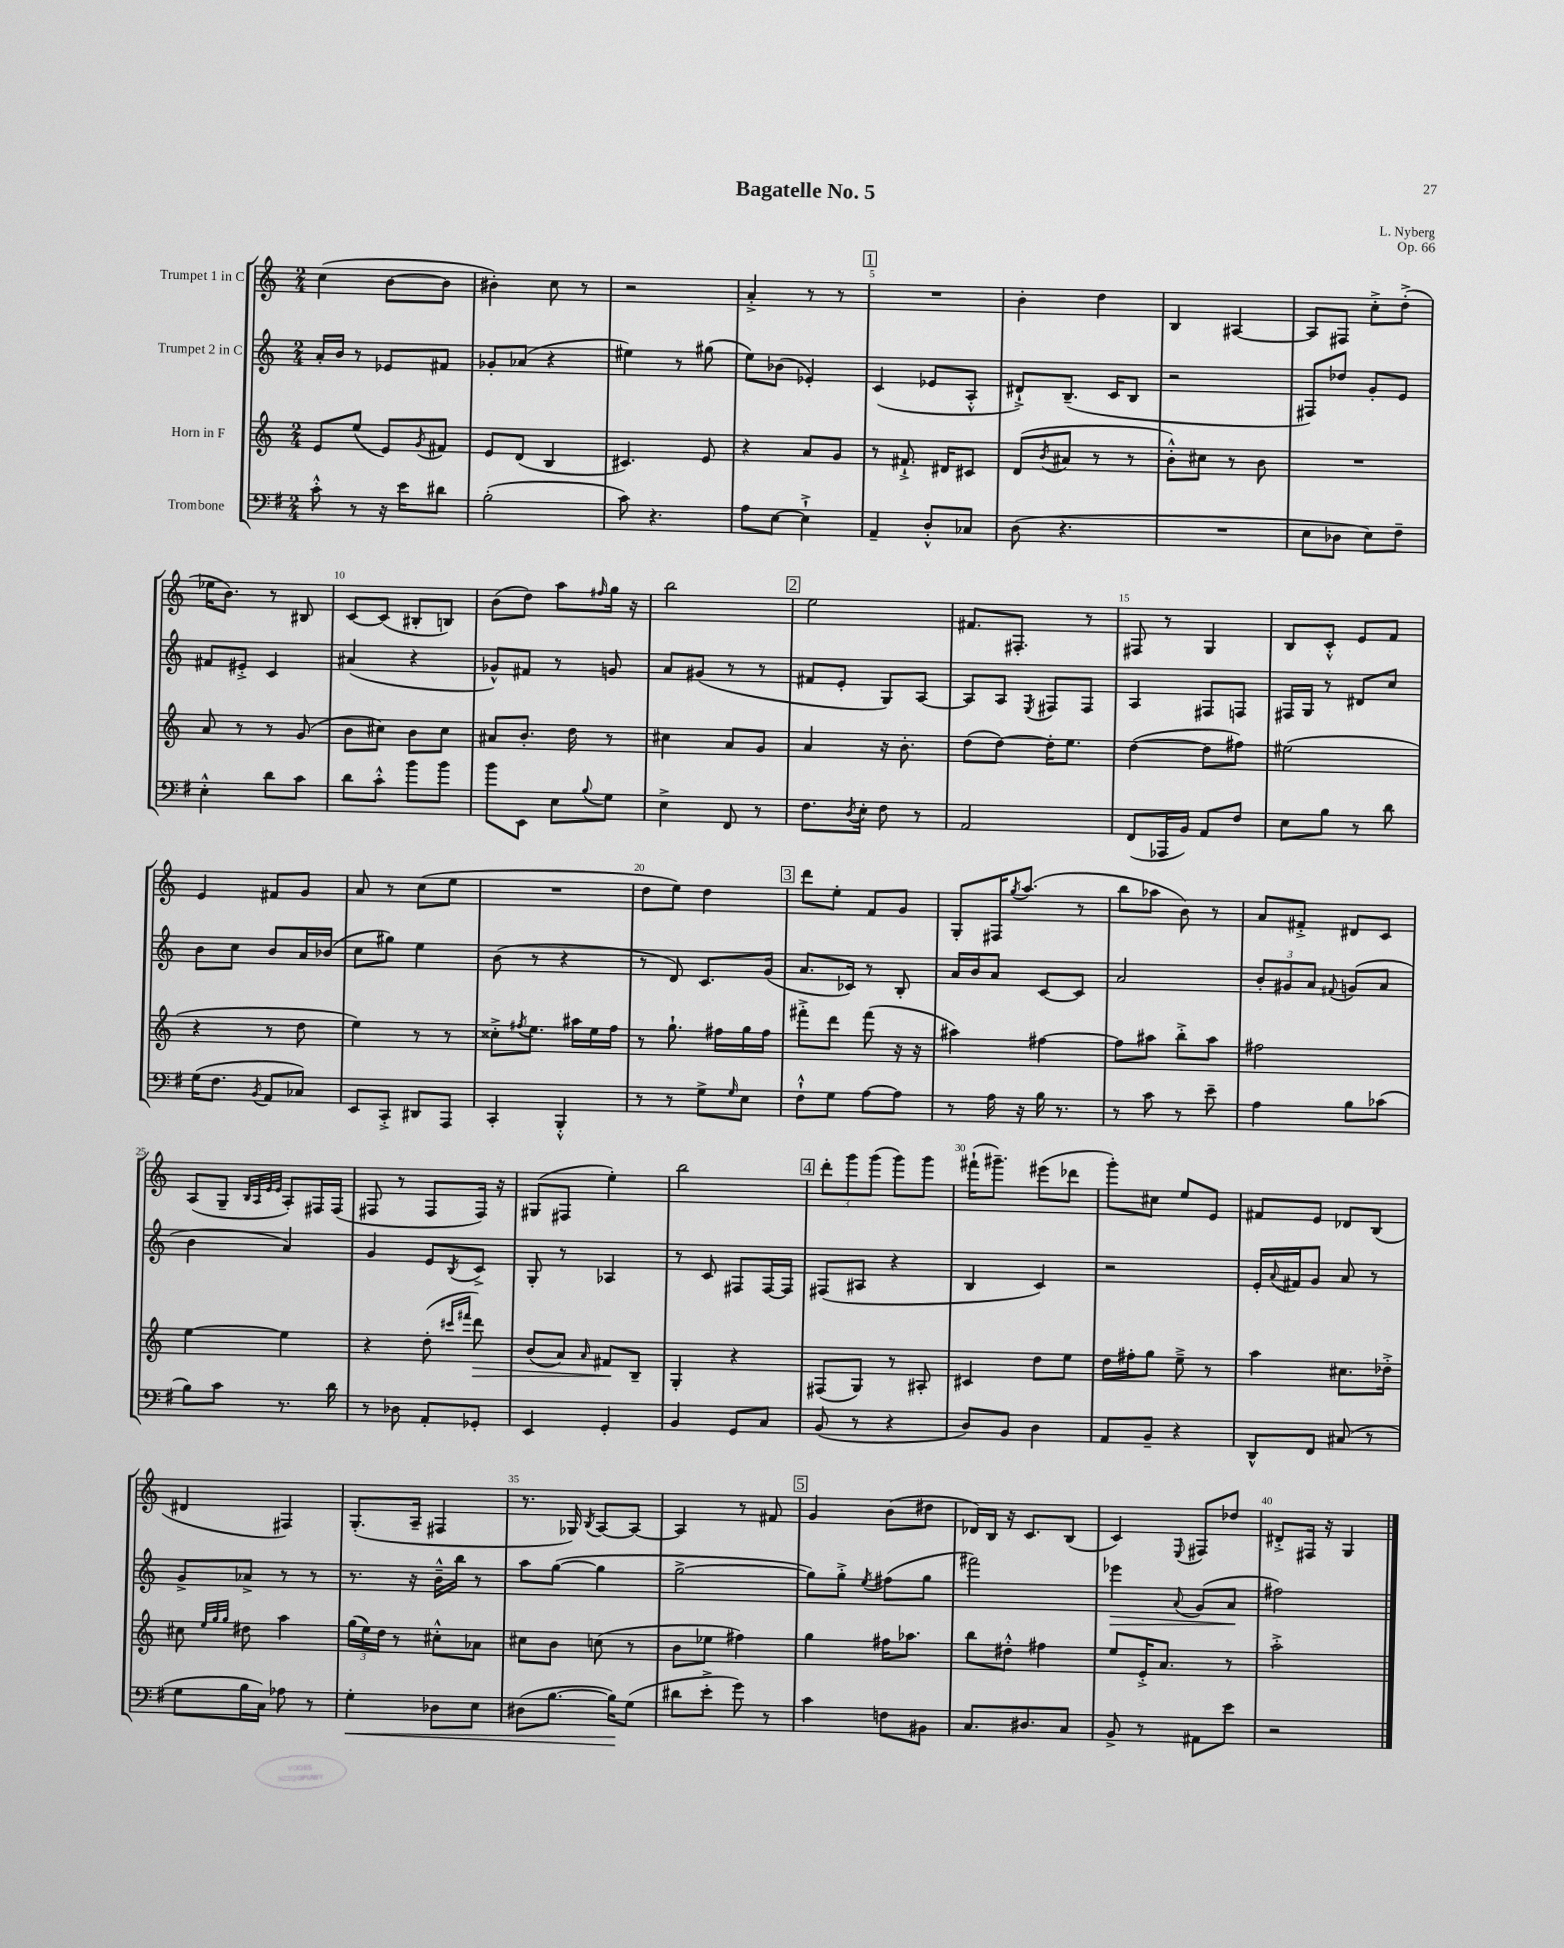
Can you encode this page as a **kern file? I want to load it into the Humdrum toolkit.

**kern	**kern	**kern	**kern
*staff4	*staff3	*staff2	*staff1
*clefF4	*clefG2	*clefG2	*clefG2
*k[f#]	*k[]	*k[]	*k[]
*M2/4	*M2/4	*M2/4	*M2/4
8c'^^	8e	16a'	(4cc
.	.	16b	.
8r	(8ee	8r	.
16r	8e)	8e-	[8b
16e	.	.	.
.	8qg	.	.
8d#	8f#	8f#	8b]
=	=	=	=
(2B'	8e	8g-'	4b#')
.	(8d	(8a-	.
.	4B	4r	8cc
.	.	.	8r
=	=	=	=
8c)	4.c#)	4ee#)	2r
4.r	.	.	.
.	.	8r	.
.	8e	(8gg#	.
=	=	=	=
8A	4r	8ee)	4a'^
[8E	.	(8b-	.
4E`^]	8a	4e-')	8r
.	8g	.	8r
=	=	=	=
4AA~	8r	(4c	2r
.	8.f#`^	.	.
8D'^^	.	8e-	.
.	16d#	.	.
8C-	8c#	8A'^^	.
=	=	=	=
(8D	(8d	8d#`^)	4b'
.	8qb	.	.
4.r	8a#	(8.B~	.
.	8r	.	4dd
.	.	16c	.
.	8r	8B	.
=	=	=	=
2r	8b'^^)	2r	4B
.	8cc#	.	.
.	8r	.	[4A#
.	8b	.	.
=	=	=	=
8E	2r	8F#)	8A#]
8D-	.	8dd-	8F#
8E)	.	8g'	8cc'^
8F#~	.	8e	(8dd'^
=	=	=	=
4E'^^	8a	8f#	16ee-
.	.	.	8.b)
.	8r	8e#'^	.
8d	8r	4c	8r
8c	(8g	.	8B#
=	=	=	=
8d	8b	(4a#	[8c
8c'^^	8cc#)	.	(8c]
8b	8b	4r	8B#'
8b	8cc#	.	8B)
=	=	=	=
8b	8a#	8g-^^)	(8b
8EE	8.b'	8f#	8dd)
8E	.	8r	8aa
.	16dd	.	.
8qqB	.	.	16qqff#
8G	8r	8g	16gg
.	.	.	16r
=	=	=	=
4E^	4cc#	8a	2bb
.	.	(8g#	.
8FF#	8a	8r	.
8r	8g	8r	.
=	=	=	=
8.F#	4a	8f#	2ee
.	.	8e'	.
8qD	.	.	.
16E'	.	.	.
8F#	16r	8G)	.
.	8.b'	.	.
8r	.	[8A	.
=	=	=	=
2AA	(8dd	8A]	8.f#
.	[8dd)	8A	.
.	.	.	8.F#'
.	.	8qE	.
.	16dd']	8F#	.
.	8.ee	.	.
.	.	8F#	8r
=	=	=	=
(8FF#	([4dd	4A	8F#
16AAA-	.	.	8r
16BB)	.	.	.
8AA	8dd]	8F#	4G
8F#	8ff#)	8F	.
=	=	=	=
8E	(2ee#	16F#	8B
.	.	16G	.
8B	.	8r	8c'^^
8r	.	8d#	8e
8d	.	8cc	8f
=	=	=	=
(16G	4r	8b	4e
8.F#	.	.	.
.	.	8cc	.
8qBB	.	.	.
8AA	8r	8b	8f#
8C-)	8dd	16a	8g
.	.	(16b-	.
=	=	=	=
8EE	4ee)	8cc	8a
8CC'^	.	8gg#)	8r
8DD#	8r	4ee	(8cc
8AAA	8r	.	8ee
=	=	=	=
4CC'	8cc##'^	(8b	2r
.	8qff#	.	.
.	8.ee	8r	.
4BBB'^^	.	4r	.
.	16aa#	.	.
.	16ee	.	.
.	16ff#	.	.
=	=	=	=
8r	8r	8r	8dd
8r	8.gg`	8d)	8ee)
8G^	.	8.c	4dd
.	16ff#	.	.
16qqG	.	.	.
8E	16gg	.	.
.	16ff#	(16g	.
=	=	=	=
8F#`^^	8fff#'^	8.a	8ddd
8G	8ddd	.	8ee'
.	.	16c-)	.
[8A	(8fff#	8r	8f
8A]	16r	8B'	8g
.	16r	.	.
=	=	=	=
8r	4aa#)	16a	8G'
.	.	16b	.
16A	.	8a	16F#
.	.	.	8qgg
16r	.	.	(8.aa
16B	[4ff#	[8c	.
8.r	.	.	.
.	.	8c]	8r
=	=	=	=
8r	8ff#]	2a	8bb
8c	8aa#	.	8aa-
8r	8bb'^	.	8b)
8e~	8aa#	.	8r
=	=	=	=
4A	2ff#	12b'	8a
.	.	12g#	.
.	.	.	8f#'^
.	.	12a	.
.	.	8qqf#	.
8B	.	(8g	8d#
(8c-	.	8a	8c
=	=	=	=
8B)	[4ee	4b	(8A
8c	.	.	8G~
.	.	.	32qqB
.	.	.	32qqA
.	.	.	32qqe
.	.	.	32qqe
8.r	4ee]	4a)	8A')
.	.	.	16F#
16d	.	.	(16F#
=	=	=	=
8r	4r	4g	8F#
8D-	.	.	8r
8AA'	(8dd'	8e	8F#
.	16qqccc#	.	.
.	16qqfff#	8qB	.
8GG-'	8ddd)	8c^	16F#)
.	.	.	16r
=	=	=	=
4EE	(8b	8G'	(8G#
.	8a)	8r	8F#
.	16qqa	.	.
4GG'	8f#	4A-	4ee')
.	8B~	.	.
=	=	=	=
4BB	4G'	8r	2bb
.	.	8c	.
8GG	4r	8F#	.
8C	.	[16F#	.
.	.	16F#]	.
=	=	=	=
(8BB	(8F#	(8F#	12ddd'
.	.	.	12ggg
8r	8G)	8A#	.
.	.	.	(12ggg
4r	8r	4r	8ggg)
.	8A#'	.	8ggg
=	=	=	=
8D)	4c#	4B	(16fff#`
.	.	.	8.ggg#~)
8BB	.	.	.
4D	8dd	4c)	(8eee#
.	8ee	.	8ddd-
=	=	=	=
8AA	16dd	2r	8ggg')
.	16ff#'	.	.
8BB~	8gg	.	8cc#
4r	8ee~^	.	8ee
.	8r	.	8e
=	=	=	=
8DD^^	4aa	16e'	8f#
.	.	8qqa	.
.	.	16f#	.
8FF#	.	8g	8e
(8C#	8.cc#	8a	8d-
8r	.	8r	(8B
.	16dd-'^	.	.
=	=	=	=
8G	8cc#	8g^	4d#
.	32qqee	.	.
.	32qqgg	.	.
.	32qqgg	.	.
16B	8dd#	8a-^	.
16C)	.	.	.
8A-	4aa	8r	4F#)
8r	.	8r	.
=	=	=	=
4G'	(24gg	8.r	(8.G'
.	24ee)	.	.
.	24dd	.	.
.	8r	.	.
.	.	16r	16A~
8D-	8cc#'^^	16b~^^	4F#
.	.	16bb	.
8E	8a-	8r	.
=	=	=	=
(8D#	8cc#	8aa	8.r
[8.B	8b	([8gg	.
.	.	.	16G-)
.	.	.	8qB
.	(8cc	4gg]	[8A
16B])	.	.	.
(8G	8r	.	8A_
=	=	=	=
8d#	8b	[2gg^	4A]
8e'^	8ee-	.	.
8g)	4ff#)	.	8r
8r	.	.	8f#
=	=	=	=
4c	4gg	8gg])	4g
.	.	8gg'^	.
.	.	8qee	.
8F	16ff#	(8ff#	(8b
.	8.aa-	.	.
8BB#	.	8gg	8dd#
=	=	=	=
8.C	8bb	2fff#)	16d-)
.	.	.	16B
.	8dd#'^^	.	16r
8.D#	.	.	8.c
.	4ff#	.	.
8C	.	.	(8B
=	=	=	=
8BB^	8ee	4eee-	4c)
8r	16e'^	.	.
.	8.a	.	.
.	.	8qqa	8qqE
8AA#	.	(8g	8F#
8e	8r	8a	8dd-
=	=	=	=
2r	2aa'^	2ff#)	8d#'^
.	.	.	16F#
.	.	.	16r
.	.	.	4G
==	==	==	==
*-	*-	*-	*-
